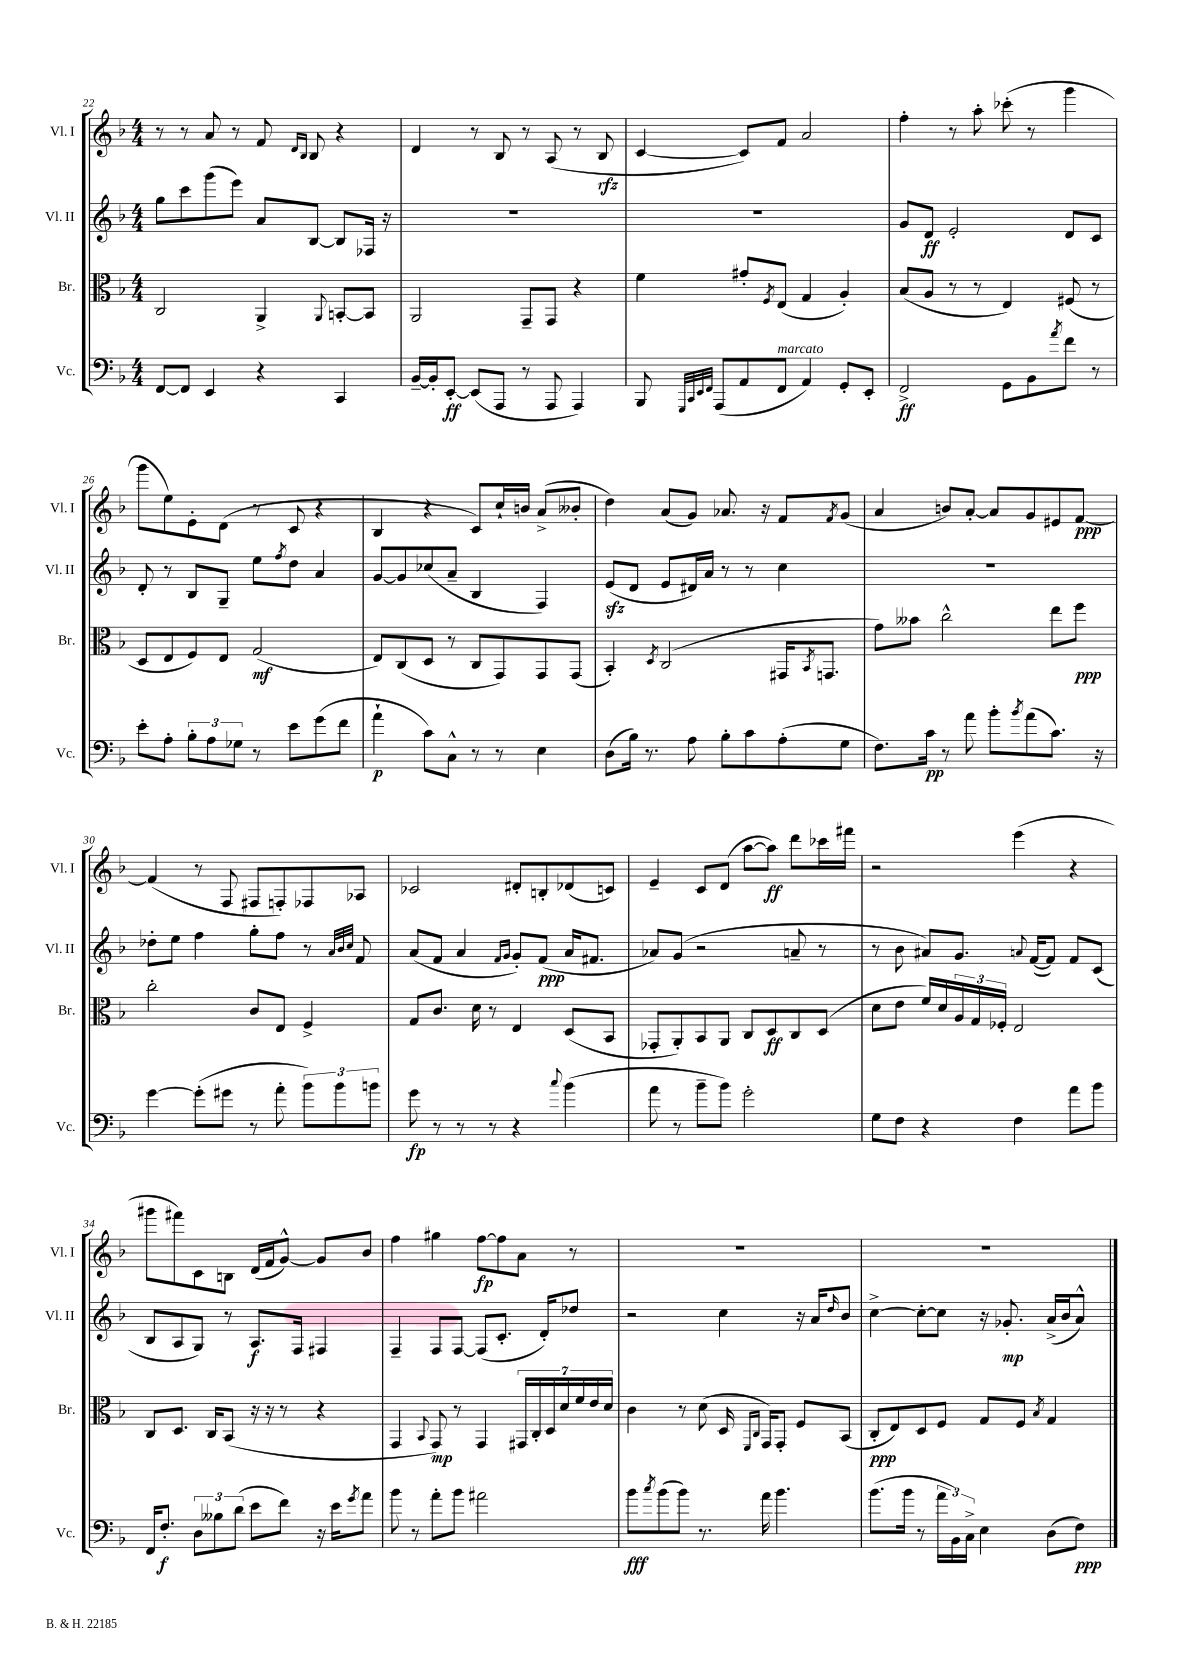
<<
\new StaffGroup <<
\new Staff = "s0" \with { instrumentName = "Vl. I" shortInstrumentName = "Vl. I" } {
    \clef treble \key f \major \numericTimeSignature \time 4/4
    r8 r8 a'8 r8 f'8 \grace { d'16 bes16 } bes8 r4 |
    d'4 r8 bes8 r8 a8( r8 bes8\rfz |
    c'4~ c'8) f'8 a'2 |
    f''4-. r8 a''8-. ces'''8-.( r8 g'''4 |
    g'''8 e''8) e'8-. d'8( r8 c'8 r4 |
    bes4 r4 c'8) c''16-! b'16 a'8->( beses'8-. |
    d''4) a'8( g'8) aes'8. r16 f'8 \acciaccatura { f'8 } g'8( |
    a'4 b'8) a'8~-. a'8 g'8 eis'8 f'8~\ppp |
    f'4( r8 f8 fis8 f8-.) fes8 aes8 |
    ces'2 dis'8-. b8-. des'8( c'8) |
    e'4-- c'8 d'8( a''8~ a''8\ff) d'''8 ces'''16 fis'''16 |
    r2 e'''4( r4 |
    gis'''8 fis'''8) c'8 b8 d'16( f'16 g'8~-^) g'8 bes'8 |
    f''4 gis''4 f''8~\fp f''8 a'8 r8 |
    R1 |
    R1 \bar "|." |
}
\new Staff = "s1" \with { instrumentName = "Vl. II" shortInstrumentName = "Vl. II" } {
    \clef treble \key f \major \numericTimeSignature \time 4/4
    g''8 c'''8 g'''8( e'''8) a'8 bes8~ bes8 fes16 r16 |
    R1 |
    R1 |
    g'8 d'8\ff e'2-. d'8 c'8 |
    d'8-. r8 bes8 g8-- e''8 \acciaccatura { f''8 } d''8 a'4 |
    g'8~ g'8 ces''8( a'8-- bes4 f4) |
    e'8\sfz( d'8 e'8 dis'16) a'16 r8 r8 c''4 |
    R1 |
    des''8-. e''8 f''4 g''8-. f''8 r8 \grace { a'32 bes'32 c''32 } f'8 |
    a'8( f'8 a'4 \grace { f'16 g'16 } g'8-.) f'8\ppp( a'16 fis'8. |
    aes'8) g'8( r2 a'8-- r8 |
    r8 bes'8 ais'8) g'8. \appoggiatura { a'8 } f'16~( f'8) f'8 c'8( |
    bes8 a8 g8) r8 a8.\f f16 fis4 |
    f4-- f8 f8~ f8( c'8.-. d'16-.) des''8 |
    r2 c''4 r16 a'16 \grace { d''16 } bes'8 |
    c''4~-> c''8~-. c''8 r16 ges'8.-.\mp a'16->( bes'16 a'8-^) \bar "|." |
}
\new Staff = "s2" \with { instrumentName = "Br." shortInstrumentName = "Br." } {
    \clef alto \key f \major \numericTimeSignature \time 4/4
    c2 a,4-> \appoggiatura { a,8 } b,8~-. b,8 |
    a,2 g,8-- g,8 r4 |
    f'4 gis'8-. \acciaccatura { f8 } e8( g4 a4-.) |
    bes8( a8 r8 r8 e4) fis8( r8 |
    d8 e8 f8) e8 g2\mf( |
    e8) c8( d8 r8 c8 g,8) g,8 g,8( |
    bes,4-.) \acciaccatura { d8 } c2( gis,16 \acciaccatura { bes,8 } g,8. |
    g'8) beses'8 c''2-^ e''8 f''8\ppp |
    c''2-. c'8 e8 f4-> |
    g8 c'8. d'16 r8 e4 d8( bes,8 |
    ges,8-. a,8-.) bes,8 a,8 c8 d8\ff c8 d8( |
    d'8 e'8 f'16) d'16 \tuplet 3/2 { a16 g16 fes16-. } e2 |
    c8 d8. c16 bes,8( r16 r16 r8 r4 |
    g,4 \appoggiatura { bes,8 } g,8\mp) r8 g,4 \tuplet 7/4 { gis,16 c16-. d16 d'16 f'16 e'16 d'16 } |
    c'4 r8 d'8( d16 \grace { f,16 c16 } g,16) g,8-. f8 bes,8( |
    c8-.\ppp e8) d8 f8 g8 f8 \acciaccatura { bes8 } g4 \bar "|." |
}
\new Staff = "s3" \with { instrumentName = "Vc." shortInstrumentName = "Vc." } {
    \clef bass \key f \major \numericTimeSignature \time 4/4
    f,8~ f,8 e,4 r4 c,4 |
    bes,16~-- bes,16-. e,8~-.\ff e,8( a,,8 r8 a,,8 a,,4) |
    bes,,8 \grace { g,,32 c,32 e,32 f,32 } a,,8( a,8 f,8^\markup { \italic "marcato" } a,4) g,8-. e,8-. |
    f,2->\ff g,8 bes,8 \acciaccatura { a'8 } f'8 r8 |
    e'8-. a8-. \tuplet 3/2 { bes8-. a8 ges8 } r8 e'8 g'8( f'8 |
    a'4-!\p c'8) c8-^ r8 r8 e4 |
    d8( bes16) r8. a8 bes8-. c'8 a8-.( g8 |
    f8.) c'16\pp r8 a'8 bes'8-. \acciaccatura { bes'8 } a'8( c'8.) r16 |
    g'4~ g'8-.( gis'8 r8 a'8-. \tuplet 3/2 { bes'8) bes'8 b'8 } |
    g'8\fp r8 r8 r8 r4 \appoggiatura { c''8 } bes'4( |
    a'8 r8 bes'8-- bes'8) g'2-. |
    g8 f8 r4 f4 a'8 bes'8 |
    f,16 f8.-.\f \tuplet 3/2 { d8 beses8 d'8( } e'8 f'8) r16 e'16 \acciaccatura { g'8 } a'8 |
    bes'8 r8 a'8-. bes'8 ais'2 |
    bes'8\fff \acciaccatura { c''8 } bes'8( bes'8) r8. a'16 bes'4. |
    bes'8.( bes'16 r8 \tuplet 3/2 { a'16 bes,16) c16-> } e4 d8( f8\ppp) \bar "|." |
}
>>
>>
\layout { \context { \Score currentBarNumber = #22 } }
